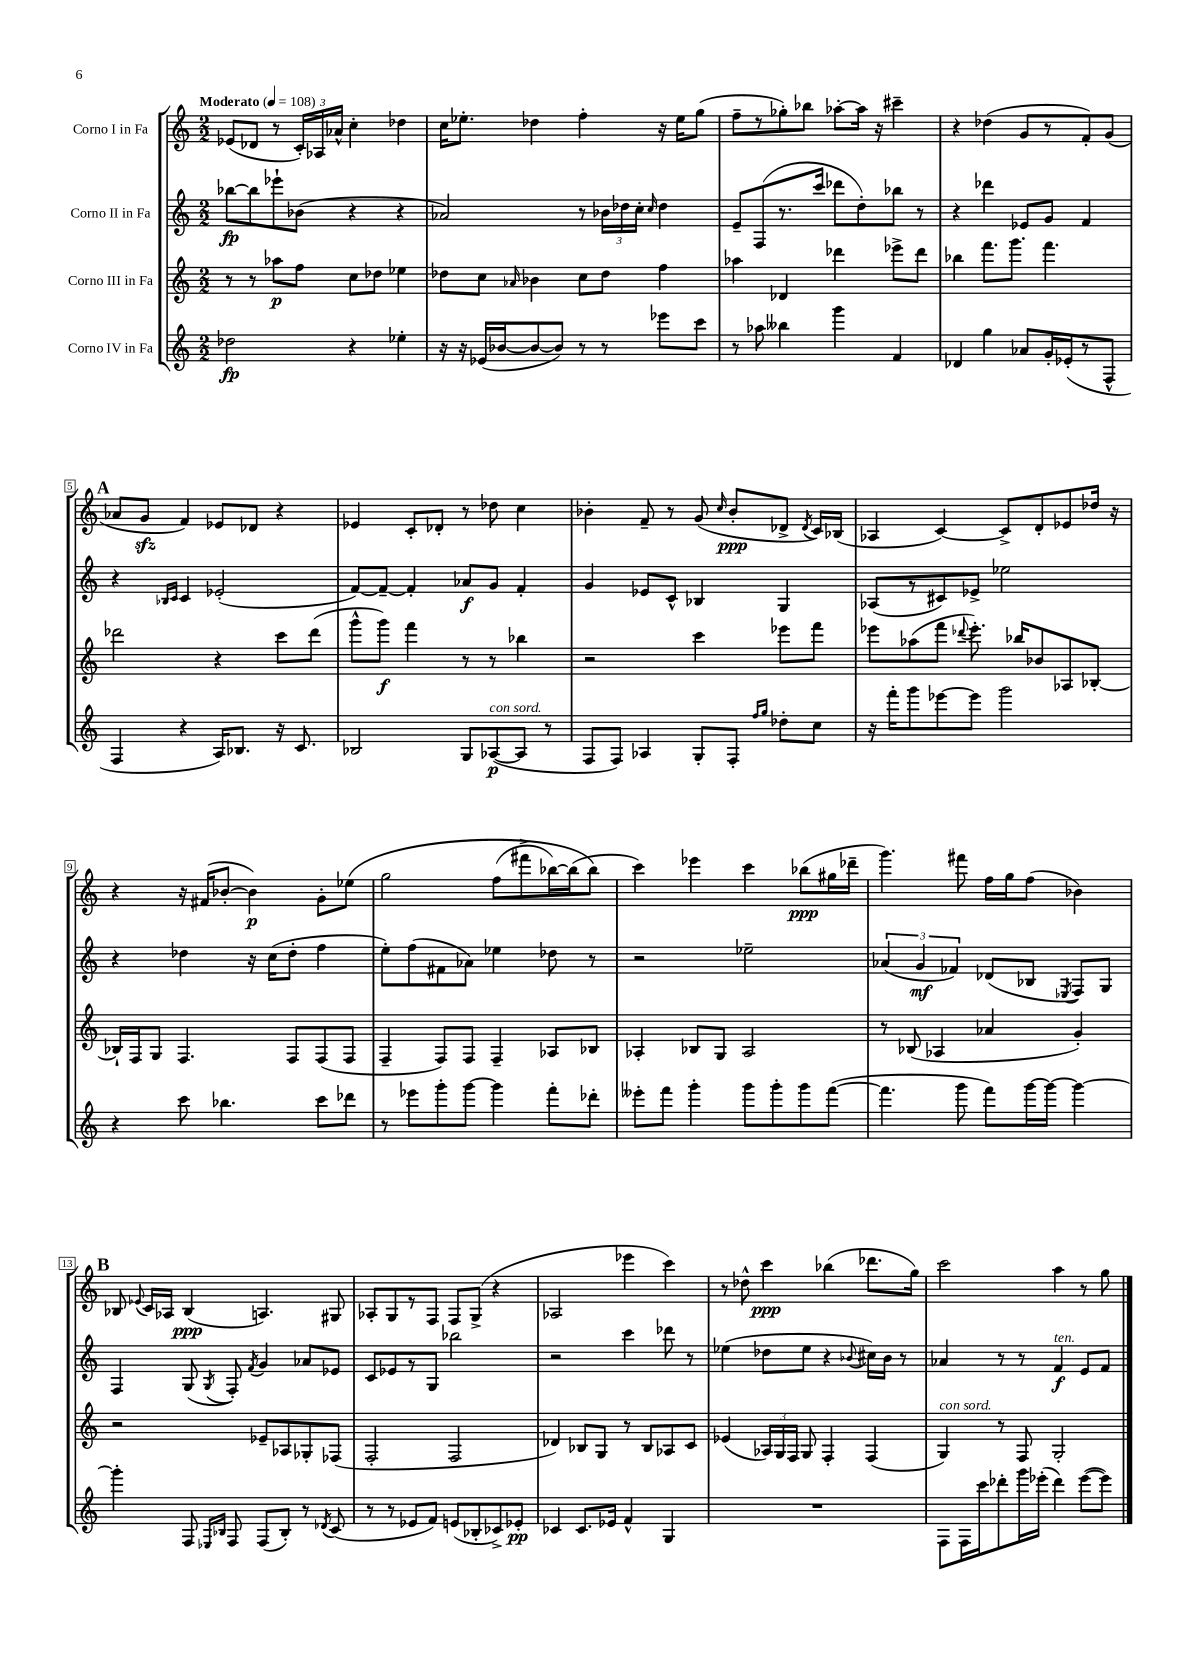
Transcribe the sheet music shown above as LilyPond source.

<<
\new StaffGroup <<
\new Staff = "s0" \with { instrumentName = "Corno I in Fa" } {
    \clef treble \key c \major \numericTimeSignature \time 2/2 \tempo "Moderato" 4 = 108
    \autoBeamOff ees'8[( des'8] r8 \tuplet 3/2 { c'16[-.) aes16 aes'16]-^ } c''4-. des''4 |
    c''16[ ees''8.]-. des''4 f''4-. r16 ees''16[ g''8]( |
    f''8[-- r8 ges''8-.) bes''8] aes''8[~-. aes''16] r16 cis'''4-- |
    r4 des''4( g'8[ r8 f'8-.) g'8]( |
    \mark \markup { \bold "A" } aes'8[ g'8]\sfz f'4) ees'8[ des'8] r4 |
    ees'4 c'8[-. des'8]-. r8 des''8 c''4 |
    bes'4-. f'8-- r8 g'8( \grace { c''16 } bes'8[-.\ppp des'8]-> \acciaccatura { des'8 } c'16[) bes16]( |
    aes4 c'4~) c'8[-> d'8-. ees'8 des''16] r16 |
    r4 r16 fis'16[( bes'8]~-. bes'4\p) g'8[-. ees''8]\( |
    g''2 f''8[( fis'''8-> bes''16~) bes''16( bes''8]\) |
    c'''4) ees'''4 c'''4 bes''8[\ppp( gis''16 des'''16]-- |
    g'''4.) fis'''8 f''16[ g''16 f''8]( bes'4) |
    \mark \markup { \bold "B" } bes8 \appoggiatura { ees'8 } c'16[ aes16] bes4\ppp( a4.) gis8 |
    aes8[-. g8 r8 f8] f8[ g8]->( r4 |
    aes2 ees'''4 c'''4) |
    r8 des''8-^ c'''4\ppp bes''4( des'''8.[ g''16]) |
    c'''2 a''4 r8 g''8 \bar "|." |
}
\new Staff = "s1" \with { instrumentName = "Corno II in Fa" } {
    \clef treble \key c \major \numericTimeSignature \time 2/2
    \autoBeamOff bes''8[~\fp bes''8 ees'''8-! bes'8]( r4 r4 |
    aes'2) r8 \tuplet 3/2 { bes'16[ des''16 c''16]-. } \grace { c''16 } des''4 |
    e'8[-- f8( r8. c'''16] des'''8[ d''8-.) bes''8] r8 |
    r4 des'''4 ees'8[ g'8] f'4 |
    \mark \markup { \bold "A" } r4 \grace { bes16[ c'16] } c'4 ees'2-.( |
    f'8[~) f'8]~-- f'4-. aes'8[\f g'8] f'4-. |
    g'4 ees'8[ c'8]-^ bes4 g4 |
    aes8[( r8 cis'8) ees'8]-> ees''2 |
    r4 des''4 r16 c''16[( des''8]-. f''4 |
    e''8[-.) f''8( fis'8 aes'8]) ees''4 des''8 r8 |
    r2 ees''2-- |
    \tuplet 3/2 { aes'4( g'4\mf fes'4) } des'8[( bes8] \acciaccatura { ees8 } f8[) g8] |
    \mark \markup { \bold "B" } f4 g8( \acciaccatura { g8 } f8-.) \acciaccatura { f'8 } g'4 aes'8[ ees'8] |
    c'8[ ees'8 r8 g8] bes''2 |
    r2 c'''4 des'''8 r8 |
    ees''4( des''8[ ees''8] r4 \appoggiatura { bes'8 } cis''16[) bes'16] r8 |
    aes'4 r8 r8 f'4\f^\markup { \italic "ten." } e'8[ f'8] \bar "|." |
}
\new Staff = "s2" \with { instrumentName = "Corno III in Fa" } {
    \clef treble \key c \major \numericTimeSignature \time 2/2
    \autoBeamOff r8 r8 aes''8[\p f''8] c''8[ des''8] ees''4 |
    des''8[ c''8] \grace { aes'16 } bes'4 c''8[ des''8] f''4 |
    aes''4 des'4 des'''4 ees'''8[-> des'''8] |
    bes''4 f'''8.[ g'''8.] f'''4. |
    \mark \markup { \bold "A" } des'''2 r4 c'''8[ des'''8]( |
    g'''8[-^ g'''8]\f) f'''4 r8 r8 bes''4 |
    r2 c'''4 ees'''8[ f'''8] |
    ees'''8[ aes''8( f'''8] \appoggiatura { des'''8 } ees'''8.-.) bes''16[ bes'8 aes8 bes8]~-. |
    bes16[-! f16 g8] f4. f8[ f8( f8] |
    f4-- f8[) f8] f4-- aes8[ bes8] |
    aes4-. bes8[ g8] aes2 |
    r8 bes8( aes4 aes'4 g'4-.) |
    \mark \markup { \bold "B" } r2 ees'8[-- aes8 ges8-. fes8]( |
    f2-. f2 |
    des'4) bes8[ g8] r8 bes8[ aes8 c'8] |
    ees'4( \tuplet 3/2 { aes16[) g16 f16] } g8 f4-. f4( |
    g4^\markup { \italic "con sord." }) r8 f8 g2-. \bar "|." |
}
\new Staff = "s3" \with { instrumentName = "Corno IV in Fa" } {
    \clef treble \key c \major \numericTimeSignature \time 2/2
    \autoBeamOff des''2\fp r4 ees''4-. |
    r16 r16 ees'16[( bes'16~ bes'8~ bes'8]) r8 r8 ees'''8[ c'''8] |
    r8 aes''8 beses''4 g'''4 f'4 |
    des'4 g''4 aes'8[ g'16-. ees'16-.( r8 f8]-^ |
    \mark \markup { \bold "A" } f4 r4 a16[) bes8.] r16 c'8. |
    bes2 g8[ aes8~\p^\markup { \italic "con sord." }( aes8] r8 |
    f8[ f8]) aes4 g8[-. f8]-. \grace { f''16[ g''16] } des''8[-. c''8] |
    r16 f'''16[-. g'''8 ees'''8~ ees'''8] g'''2 |
    r4 c'''8 bes''4. c'''8[ des'''8] |
    r8 ees'''8[ g'''8-. g'''8]~ g'''4 f'''8[-. des'''8]-. |
    eeses'''8[-. f'''8] g'''4-. g'''8[ g'''8-. g'''8 f'''8]~( |
    f'''4. g'''8 f'''8[) g'''16~ g'''16]~ g'''4~ |
    \mark \markup { \bold "B" } g'''4-. f8 \grace { ees16[ bes16] } f8 f8[( bes8]-.) r8 \acciaccatura { des'8 } c'8( |
    r8 r8 ees'8[ f'8]) e'8[( bes8-. ces'8->) ees'8]-.\pp |
    ces'4 ces'8.[ ees'16] f'4-^ g4 |
    R1 |
    f8[ f16 c'''16 des'''8-. g'''16 ees'''16]-.( des'''4) ees'''8[~( ees'''8]) \bar "|." |
}
>>
>>
\layout { \context { \Score \override BarNumber.stencil = #(make-stencil-boxer 0.1 0.3 ly:text-interface::print) } }
